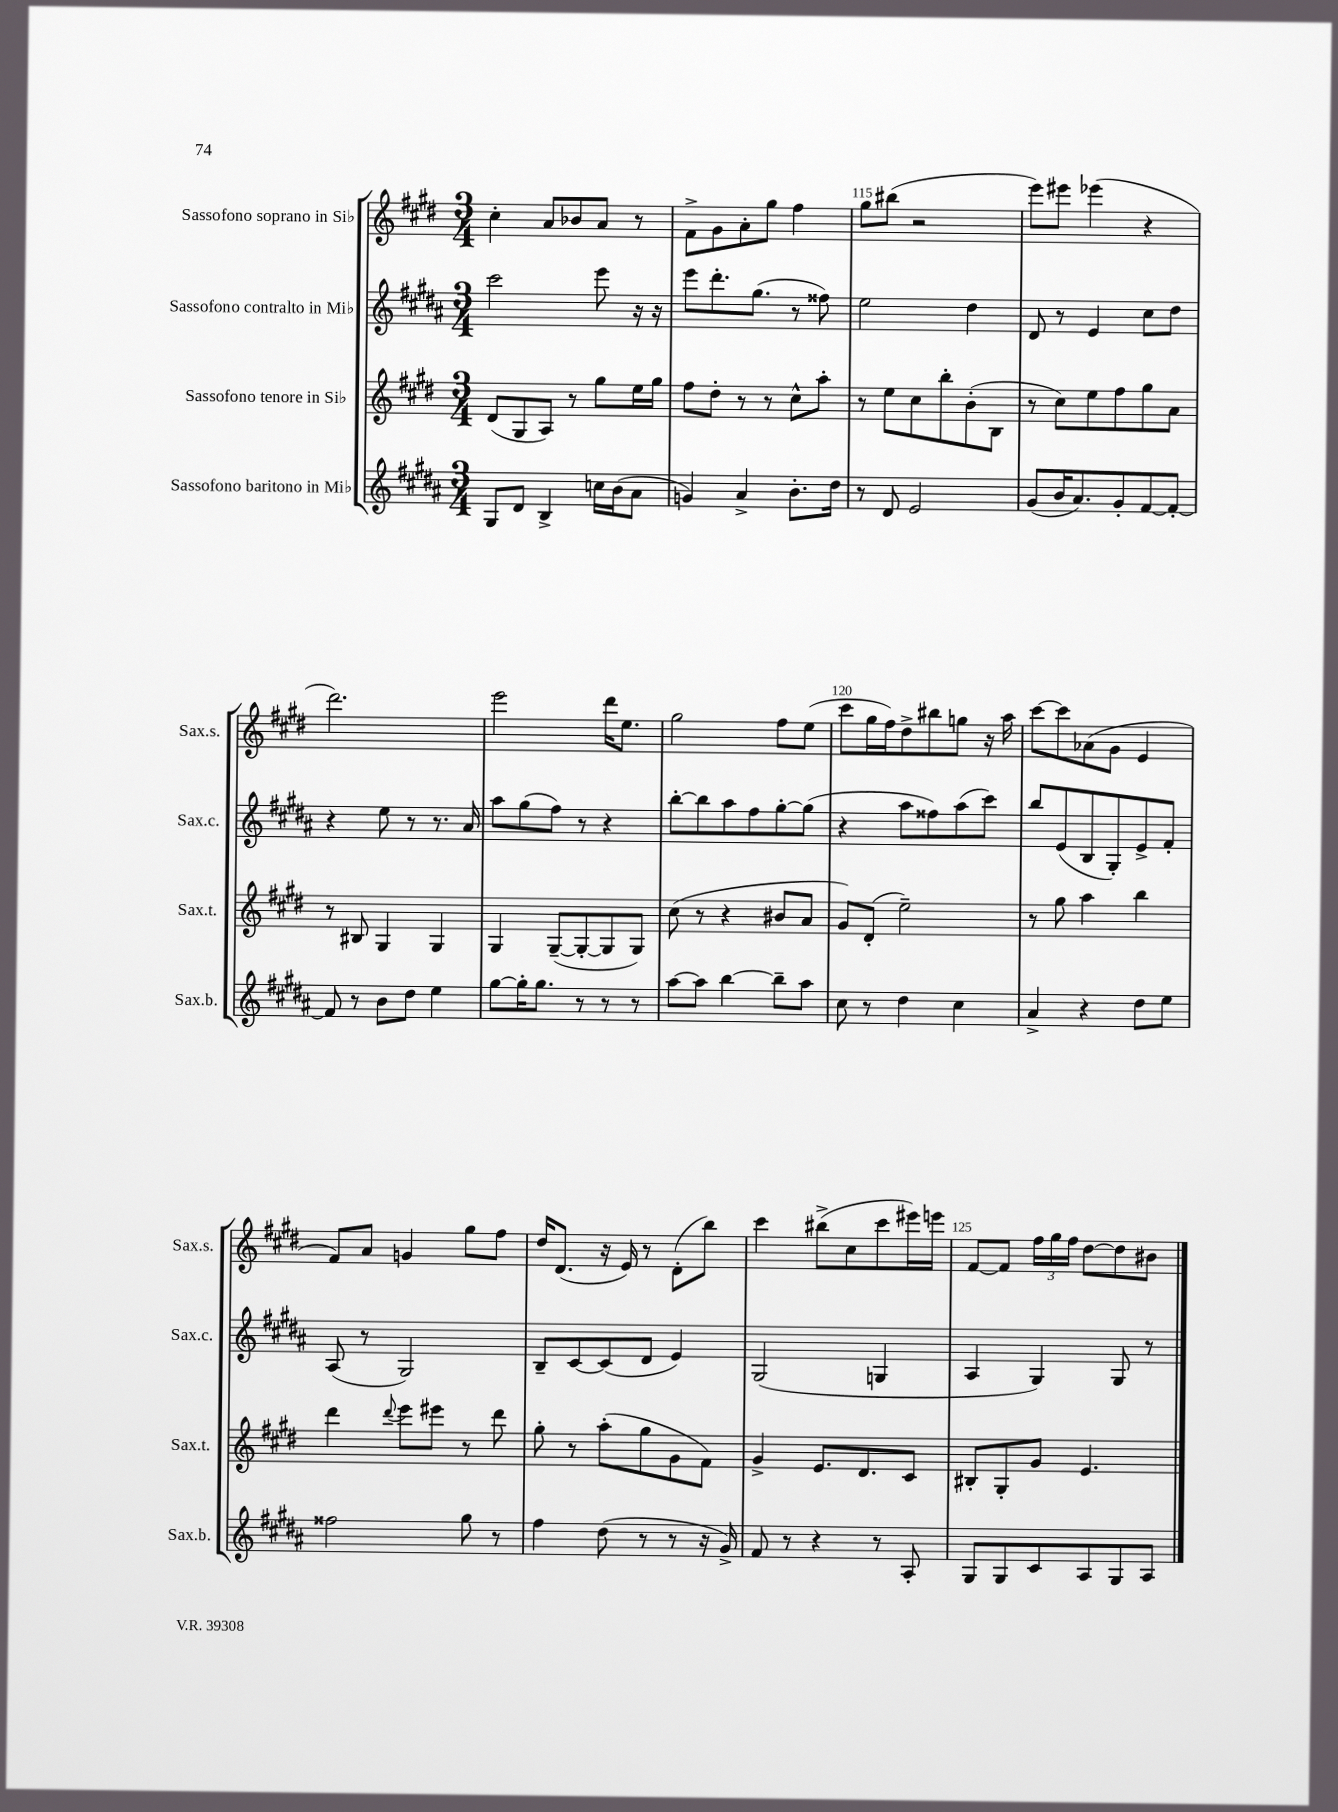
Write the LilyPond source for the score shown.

<<
\new StaffGroup <<
\new Staff = "s0" \with { instrumentName = "Sassofono soprano in Sib" shortInstrumentName = "Sax.s." } {
    \clef treble \key e \major \numericTimeSignature \time 3/4
    \autoBeamOff cis''4-. a'8[ bes'8 a'8] r8 |
    fis'8[-> gis'8 a'8-. gis''8] fis''4 |
    gis''8[ bis''8]( r2 |
    e'''8[) eis'''8] ees'''4( r4 |
    dis'''2.) |
    e'''2 dis'''16[ e''8.] |
    gis''2 fis''8[ e''8]( |
    cis'''8[ gis''16 fis''16) dis''8-> bis''8 g''8] r16 a''16 |
    cis'''8[~ cis'''8 aes'8( gis'8] e'4 |
    fis'8[) a'8] g'4 gis''8[ fis''8] |
    dis''16[ dis'8.]( r16 e'16) r8 dis'8[-.( b''8]) |
    cis'''4 bis''8[->( cis''8 cis'''8 eis'''16) e'''16] |
    fis'8[~ fis'8] \tuplet 3/2 { fis''16[ gis''16 fis''16] } dis''8[~ dis''8 bis'8] \bar "|." |
}
\new Staff = "s1" \with { instrumentName = "Sassofono contralto in Mib" shortInstrumentName = "Sax.c." } {
    \clef treble \key b \major \numericTimeSignature \time 3/4
    \autoBeamOff cis'''2 e'''8 r16 r16 |
    e'''8[ dis'''8.-. gis''8.]( r8 fisis''8) |
    e''2 dis''4 |
    dis'8 r8 e'4 cis''8[ dis''8] |
    r4 e''8 r8 r8. ais'16 |
    ais''8[ gis''8( fis''8]) r8 r4 |
    b''8[~-. b''8 ais''8 fis''8 gis''8~-. gis''8]( |
    r4 ais''8[ fisis''8) ais''8( cis'''8]) |
    b''8[ e'8( b8 gis8-.) e'8-> fis'8]-. |
    ais8( r8 gis2) |
    b8[-- cis'8~ cis'8( dis'8] e'4) |
    gis2( g4 |
    ais4 gis4) gis8 r8 \bar "|." |
}
\new Staff = "s2" \with { instrumentName = "Sassofono tenore in Sib" shortInstrumentName = "Sax.t." } {
    \clef treble \key e \major \numericTimeSignature \time 3/4
    \autoBeamOff dis'8[( gis8 a8]) r8 gis''8[ e''16 gis''16] |
    fis''8[ dis''8]-. r8 r8 cis''8[-^ a''8]-. |
    r8 e''8[ cis''8 b''8-. b'8-.( b8] |
    r8 cis''8[) e''8 fis''8 gis''8 a'8] |
    r8 bis8 gis4 gis4 |
    gis4 gis8[~--( gis8~-. gis8 gis8]) |
    cis''8( r8 r4 bis'8[ a'8] |
    gis'8[) dis'8]-.( e''2--) |
    r8 gis''8 a''4 b''4 |
    dis'''4 \appoggiatura { dis'''8 } e'''8[ eis'''8] r8 dis'''8 |
    gis''8-. r8 a''8[-.( gis''8 gis'8 fis'8]) |
    gis'4-> e'8.[ dis'8. cis'8] |
    bis8[-. gis8-. gis'8] e'4. \bar "|." |
}
\new Staff = "s3" \with { instrumentName = "Sassofono baritono in Mib" shortInstrumentName = "Sax.b." } {
    \clef treble \key b \major \numericTimeSignature \time 3/4
    \autoBeamOff gis8[ dis'8] b4-> c''16[ b'16( ais'8] |
    g'4) ais'4-> b'8.[-. dis''16] |
    r8 dis'8 e'2 |
    gis'8[( b'16 ais'8.) gis'8-. fis'8~ fis'8]~-. |
    fis'8 r8 b'8[ dis''8] e''4 |
    gis''8[~ gis''16-. gis''8.] r8 r8 r8 |
    ais''8[~ ais''8] b''4~ b''8[-- ais''8] |
    cis''8 r8 dis''4 cis''4 |
    ais'4-> r4 dis''8[ e''8] |
    fisis''2 gis''8 r8 |
    fis''4 dis''8( r8 r8 r16 gis'16->) |
    fis'8 r8 r4 r8 ais8-. |
    gis8[ gis8 cis'8 ais8 gis8 ais8] \bar "|." |
}
>>
>>
\layout { \context { \Score currentBarNumber = #113 \override BarNumber.break-visibility = ##(#f #t #t) barNumberVisibility = #(every-nth-bar-number-visible 5) } }
